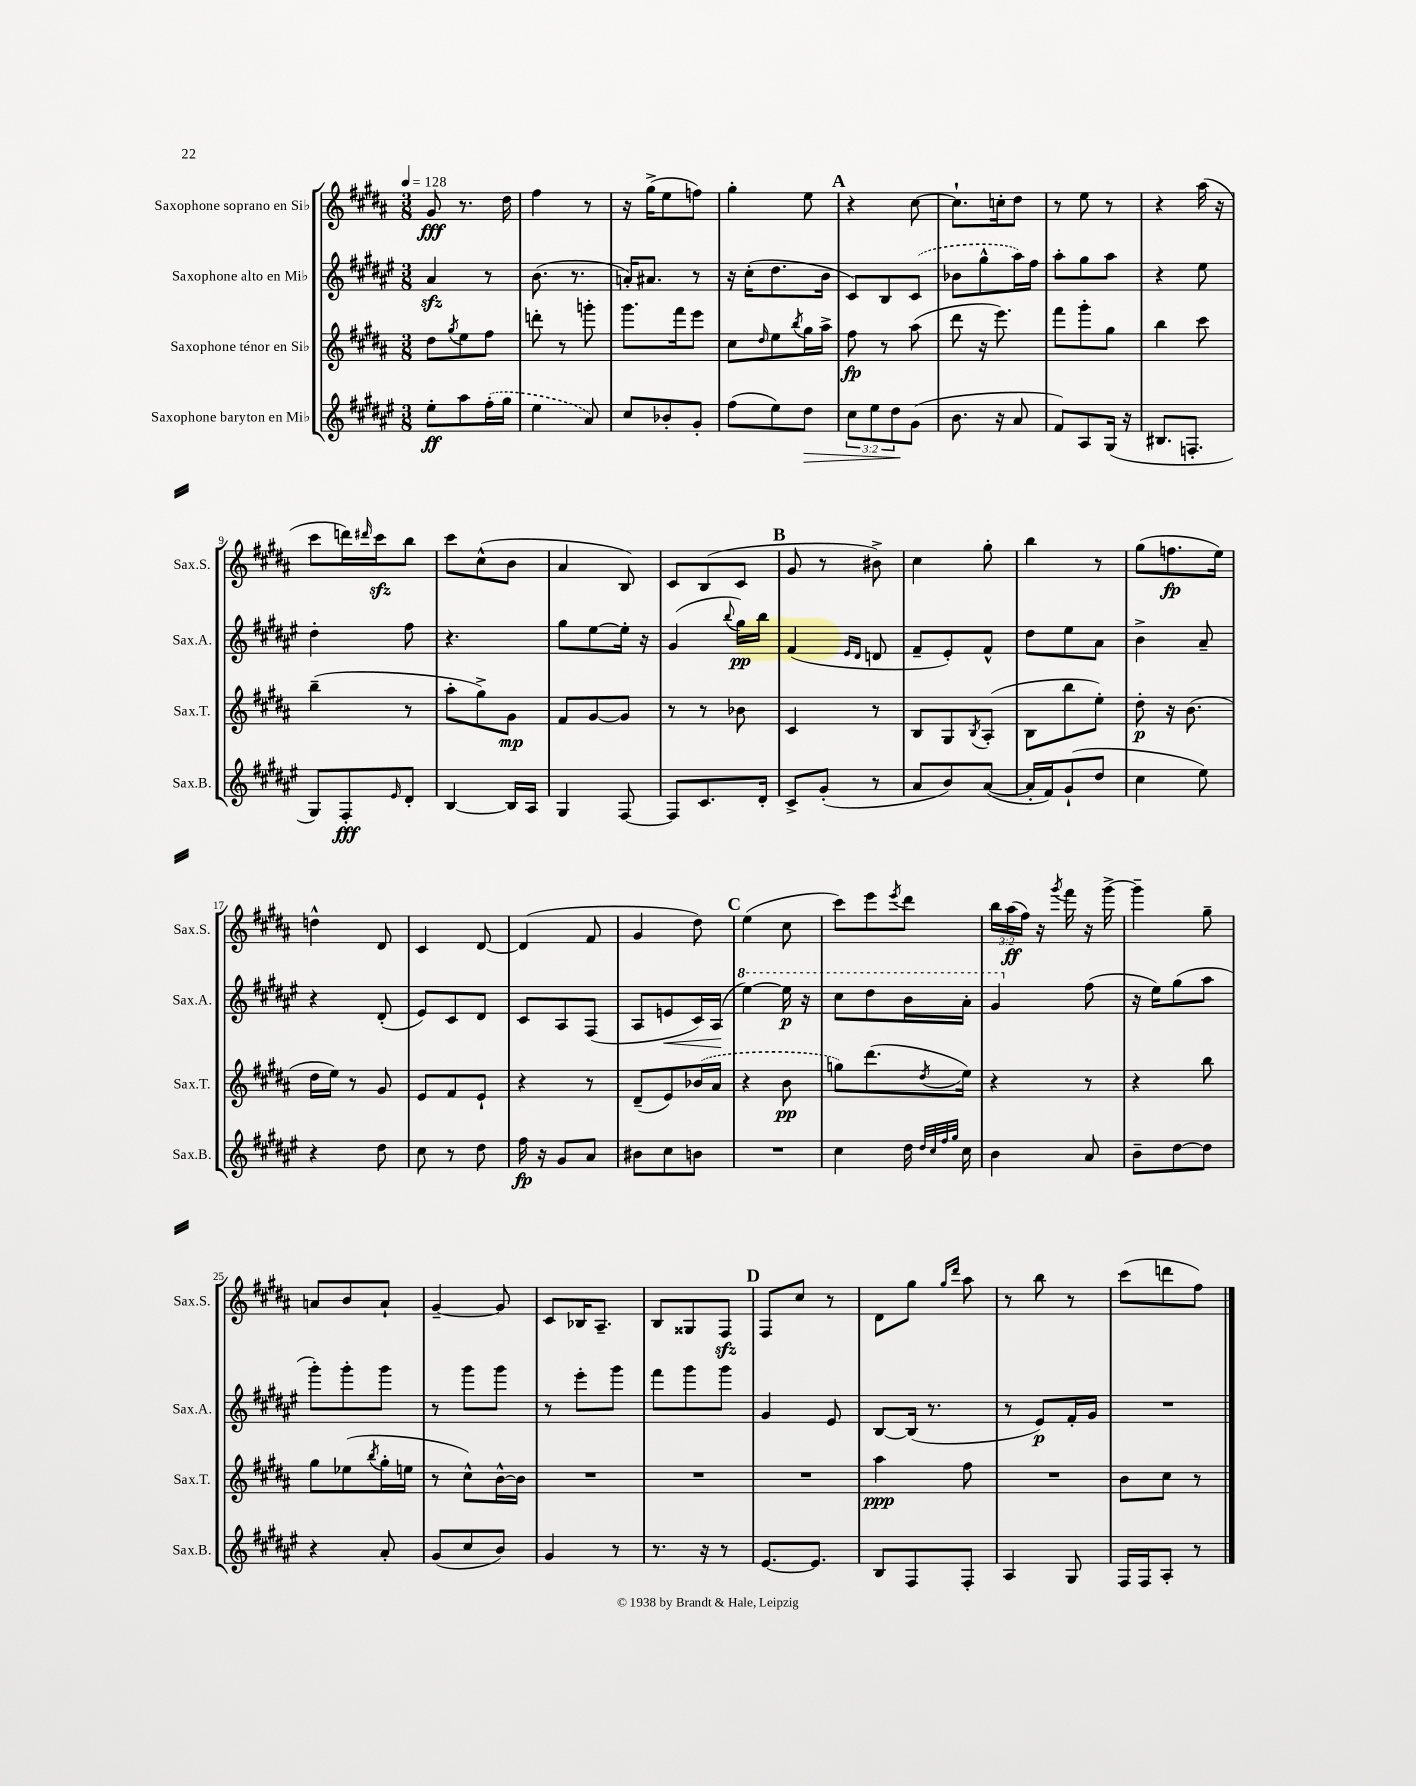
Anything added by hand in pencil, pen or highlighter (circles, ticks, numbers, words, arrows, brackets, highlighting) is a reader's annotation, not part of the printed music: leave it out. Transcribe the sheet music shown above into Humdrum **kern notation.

**kern	**kern	**kern	**kern
*staff4	*staff3	*staff2	*staff1
*clefG2	*clefG2	*clefG2	*clefG2
*k[f#c#g#d#a#e#]	*k[f#c#g#d#a#]	*k[f#c#g#d#a#e#]	*k[f#c#g#d#a#]
*M3/8	*M3/8	*M3/8	*M3/8
*MM128	*MM128	*MM128	*MM128
8ee#'\L	8dd#\L	4a#/	8g#/
.	8qgg#/	.	.
8aa#\	8ee\	.	8.r
(16ff#'\L	8ff#\J	8r	.
16gg#\JJ	.	.	16dd#\
=	=	=	=
4ee#\	8ddd'\	(8.b\	4ff#\
.	8r	.	.
.	.	8.r	.
8a#/)	8ggg'\	.	8r
=	=	=	=
8cc#/L	8.ggg#\L	16a'/LK)	16r
.	.	8.a#/J	(16gg#^\LK
8b-'/	.	.	8ee\
.	16fff#\k	.	.
8g#'/J	8eee\J	8r	8ff\J)
=	=	=	=
(8ff#\L	8cc#\L	16r	4gg#'\
.	.	(16cc#'\LK	.
.	16qqdd#/	.	.
8ee#\)	8ee\	8.dd#\	.
.	8qbb/	.	.
8dd#\J	16gg#\L	.	8ee\
.	16aa#^\JJ	16b\Jk	.
=	=	=	=
12cc#\L	8ff#\	8c#/L)	4r
12ee#\	.	.	.
.	8r	8B/	.
12dd#\	.	.	.
(8g#\J	(8aa#\	(8c#/J	[8cc#\
=	=	=	=
8.b\	8ddd#\	8b-\L	8.cc#`\]L
.	16r	8gg#^^\	.
16r	8.eee\)	.	16cc'\k
8a#/	.	16aa#\L)	8dd#\J
.	.	16ff#\JJ	.
=	=	=	=
8f#/L)	8fff#\L	8aa#'\L	8r
8A#/	8ggg#'\	8gg#\	8ee\
(16G#/Jk	8gg#\J	8aa#\J	8r
16r	.	.	.
=	=	=	=
8.B#/L	4bb\	4r	4r
8.F'/J	.	.	.
.	8ccc#\	8ee#\	(16aa#\
.	.	.	16r
=	=	=	=
8G#/L)	(4bb~\	4dd#'\	8ccc#\L
8F#'/	.	.	16ddd\L)
.	.	.	16qqddd#/
.	.	.	16ccc#\J
16qqe#/	.	.	.
8d#'/J	8r	8ff#\	8bb\J
=	=	=	=
[4B/	8aa#'\L	4.r	8ccc#\L
.	8gg#^\)	.	(8cc#^^\
16B/]LL	8g#\J	.	8b\J
16A#/JJ	.	.	.
=	=	=	=
4G#/	8f#/L	8gg#\L	4a#/
.	[8g#/	[8ee#\	.
[8F#/	8g#/]J	16ee#'\]Jk	8B/)
.	.	16r	.
=	=	=	=
8F#/]L	8r	(4g#/	8c#/L
8.c#/	8r	.	(8B/
.	.	8qqbb/	.
.	8b-\	16gg#\LL)	8c#/J
16d#'/Jk	.	16bb\JJ	.
=	=	=	=
8c#^/L	4c#/	(4f#/	8g#/
(8g#'/J	.	.	8r
.	.	16qqe#/LL	.
.	.	16qqd#/JJ	.
8r	8r	8d/	8b#^\)
=	=	=	=
8a#/L	8B/L	8f#~/L	4cc#\
8b/)	8G#/	8e#'/)	.
.	8qB/	.	.
([8a#/J	(8A#'/J	8f#^^/J	8gg#'\
=	=	=	=
16a#'/]LL	8B\L	8dd#\L	4bb\
16f#/J)	.	.	.
(8g#`/	8bb\	8ee#\	.
8dd#/J	8ee'\J)	8a#\J	8r
=	=	=	=
4cc#\	8dd#'\	4b^\	(8gg#\L
.	16r	.	8.ff\
.	(8.b\	.	.
8ee#\)	.	8a#~/	.
.	.	.	16ee\Jk)
=	=	=	=
4r	16dd#\LL	4r	4dd^^\
.	16ee\JJ)	.	.
.	8r	.	.
8dd#\	8g#/	(8d#'/	8d#/
=	=	=	=
8cc#\	8e/L	8e#/L)	4c#/
8r	8f#/	8c#/	.
8dd#\	8e`/J	8d#/J	[8d#/
=	=	=	=
16ff#\	4r	8c#/L	(4d#/]
16r	.	.	.
8g#/L	.	8A#/	.
8a#/J	8r	(8F#/J	8f#/
=	=	=	=
8b#\L	(8d#~/L	8A#/L	4g#/
8cc#\	8e/)	8e/	.
8b\J	(16b-/L	16c#/L)	8dd#\)
.	16a#/JJ	(16A#/JJ	.
=	=	=	=
4.r	4r	[4eee#\)	(4ee\
.	8b\	16eee#\]	8cc#\
.	.	16r	.
=	=	=	=
4cc#\	8gg\L)	8ccc#\L	8ccc#\L)
.	(8.ddd#\	8ddd#\	8eee\
.	.	.	8qeee/
16dd#\	.	16bb\L	8ddd#\J
32qqdd#/LLL	.	.	.
32qqcc#/	.	.	.
32qqff#/	.	.	.
32qqgg#/JJJ	8qdd#/	.	.
16cc#\	16ee\Jk)	16aa#'\JJ	.
=	=	=	=
4b\	4r	4gg#/	24bb\LL
.	.	.	(24aa#\
.	.	.	24ff#\JJ)
.	.	.	16r
.	.	.	8qggg#/
.	.	.	16fff#\
8a#/	8r	(8ff#\	16r
.	.	.	[16ggg#^\
=	=	=	=
8b~\L	4r	16r	4ggg#~\]
.	.	16ee#\LK)	.
[8dd#\	.	(8gg#\	.
8dd#\]J	8bb\	8aa#\J	8gg#~\
=	=	=	=
4r	8gg#\L	8ggg#'\L)	8a/L
.	(8ee-\	8ggg#'\	8b/
.	8qbb/	.	.
8a#'/	16gg#'\L	8ggg#\J	8a`/J
.	16ee\JJ	.	.
=	=	=	=
(8g#/L	8r	8r	[4g#~/
8cc#/	8cc#^^\L)	8ggg#\L	.
8b/J)	[16b^^\L	8ggg#\J	8g#/]
.	16b\]JJ	.	.
=	=	=	=
4g#/	4.r	8r	8c#/L
.	.	8eee#'\L	16B-/K
.	.	.	8.A#~/J
8r	.	8ggg#\J	.
=	=	=	=
8.r	4.r	8fff#\L	8B/L
.	.	8ggg#\	8G##/
16r	.	.	.
8r	.	8ggg#\J	8F#/J
=	=	=	=
[8.e#/L	4.r	4g#/	8F#/L
.	.	.	8cc#/J
8.e#/]J	.	.	.
.	.	8e#/	8r
=	=	=	=
8B/L	4aa#\	[8B/L	8d#\L
8F#/	.	(16B/]Jk	8gg#\J
.	.	8.r	.
.	.	.	16qqgg#/LL
.	.	.	16qqddd#/JJ
8F#'/J	8ff#\	.	8aa#\
=	=	=	=
4A#/	4.r	8r	8r
.	.	8e#/L)	8bb\
8G#/	.	16f#'/L	8r
.	.	16g#/JJ	.
=	=	=	=
16F#/LL	8b\L	4.r	(8ccc#\L
16F#/J	.	.	.
8A#'/J	8cc#\J	.	8ddd\
8r	8r	.	8ff#\J)
==	==	==	==
*-	*-	*-	*-
